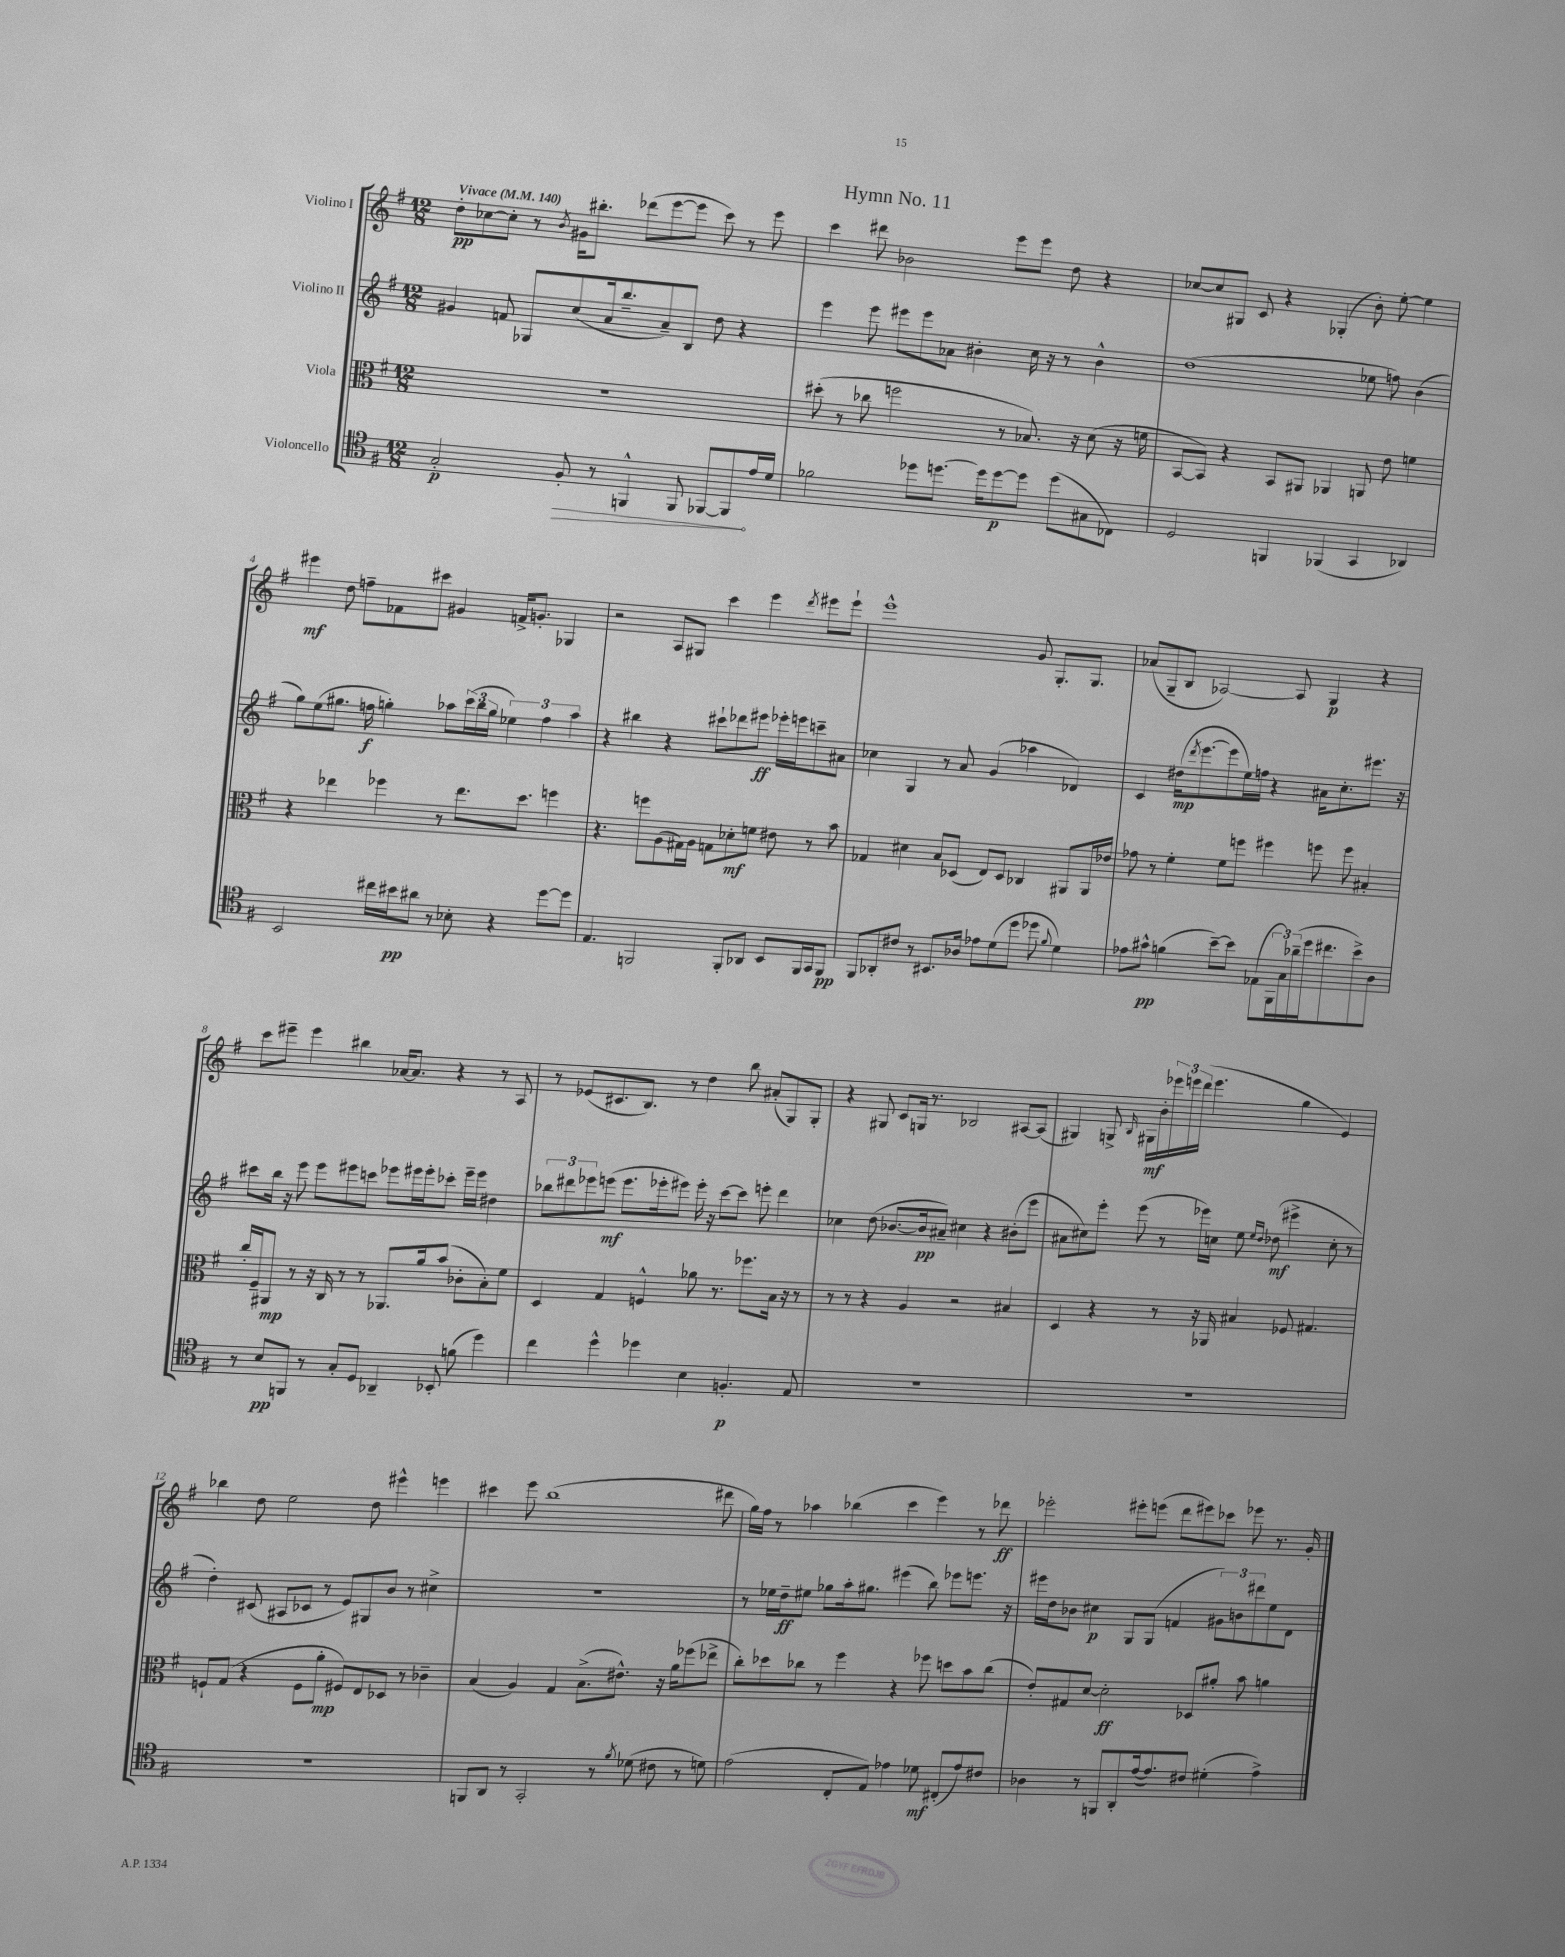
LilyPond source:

\header { title = "Hymn No. 11" }
<<
\new StaffGroup <<
\new Staff = "s0" \with { instrumentName = "Violino I" } {
    \clef treble \key g \major \numericTimeSignature \time 12/8 \tempo "Vivace" 4 = 140
    d''8-.\pp ces''8~ ces''8-. r8 \acciaccatura { b'8 } gis'16 bis''8.-. des'''8( e'''8~ e'''8 c'''8) r8 e'''8 |
    c'''4 dis'''8 bes'2 e'''8 e'''8 d''8 r4 |
    ces''8~ ces''8 gis8 c'8 r4 ges4-.( b'8-.) e''8~-. e''4 |
    eis'''4\mf d''8 f''8-- fes'8 cis'''8 gis'4 f'16-> g'8.-. ges4 |
    r2 a8 gis8 c'''4 e'''4 \acciaccatura { d'''8 } eis'''8 eis'''8-! |
    e'''1-^ g'8 g8.-. g8. |
    aes'8( g8-- b8 aes2~) aes8 g4\p r4 |
    c'''8 eis'''8-- eis'''4 bis''4 aes'16~ aes'8. r4 r8 a8 |
    r8 ees'8( cis'8. b8.) r8 d''4 b''8 ais'8-.( g8) g8-. |
    r4 gis8 c'8 g16 r8. bes2 ais8~ ais8( |
    gis4) g8-> \grace { b16 } gis16\mf b'16-. \tuplet 3/2 { ees'''16 e'''16 d'''16( } e'''4. g''4 e'4) |
    bes''4 d''8 e''2 d''8 eis'''4-^ e'''4 |
    cis'''4 e'''8 b''1( dis'''8 |
    g''16) fis''16 r8 aes''4 bes''4( c'''4 e'''4) r8 des'''8\ff |
    ees'''2-. eis'''8-. e'''8( d'''8 eis'''8) ces'''8 ees'''8 r8. g'16-. \bar "|." |
}
\new Staff = "s1" \with { instrumentName = "Violino II" } {
    \clef treble \key g \major \numericTimeSignature \time 12/8
    gis'4 f'8 ges8 c''8( a'16 b''8.-- a'8--) b8 d''8 r4 |
    e'''4 e'''8 eis'''8 eis'''8 aes'8 bis'4-. c''16 r16 r8 bis'4-^ |
    d''1( ees''8 f''8) b'4( |
    g''8) e''8( gis''8. f''16\f g''4-.) aes''8 \tuplet 3/2 { c'''16( b''16 g''16 } \tuplet 3/2 { ees''4) f''4 aes''4 } |
    r4 bis''4 r4 cis'''8-! des'''8 eis'''8\ff ees'''16-. e'''16 c'''8-- ais'8 |
    ces''4 g4 r8 a'8 g'4( aes''4 des'4) |
    c'4 dis''16\mp( \acciaccatura { d'''8 } e'''8.~ e'''8 e''16) f''16 r4 ais'16 c''8.-. eis'''8. r16 |
    cis'''8 b''16 r16 e'''8 e'''8 eis'''8 c'''8 ees'''8 eis'''16 eis'''16-. ces'''8-. eis'''16-- eis'''16 dis''4 |
    \tuplet 3/2 { bes''8 dis'''8 ees'''8 } e'''8\mf( e'''8. ees'''16-. eis'''8) eis'''16-. r16 c'''8~ c'''8 e'''8-. dis'''4 |
    ces''4 d''8( bes'8.~ bes'16\pp ais'8--) cis''4 r4 bis'8-.( e'''8 |
    ais'8 cis''8) e'''8-. e'''8( r8 ees'''16) c''16 e''8 \grace { e''16 d''16 } des''8\mf( eis'''4-> c''8-. r8 |
    d''4-.) cis'8( ais8 ces'8 r8 e'8) gis8 b'8 r8 cis''4-> |
    R1. |
    r8 ees''16 d''16--\ff eis''8 ges''8 a''16-. gis''8. eis'''4( b''8) ees'''8 e'''8. r16 |
    eis'''16 d''16 bes'8 cis''4\p g8 g8( f'4 \tuplet 3/2 { gis'8) b'8 dis'''8 } e''8 d'8 \bar "|." |
}
\new Staff = "s2" \with { instrumentName = "Viola" } {
    \clef alto \key g \major \numericTimeSignature \time 12/8
    R1. |
    dis''8-.( r8 ces''8 f''2 r8 bes8.) r16 d'8( r16 f'16 |
    b,8~ b,8) r4 b,8 ais,8 aes,4 a,8 e'8 f'4 |
    r4 ees''4 fes''4 r8 ees''8. d''8. f''4 |
    r4. f''8 a8( gis16) a16 g8 des'8-.\mf f'8 eis'8 r8 b'8 |
    ges4 dis'4 b8 des8( e8) des8 ces4 ais,8 ais,16 ees'16 |
    ges'8 r8 fis'4-. fis'8 f''8 fis''4 f''8 f''8 bis4-. |
    c''16-. fis16-- ais,8\mp r8 r16 c16 r8 r8 aes,8. a'16 b'8( ces'8-. b8-.) fis'8 |
    d4 g4 f4-^ aes'8 r8. fes''8. b16 r16 r8 |
    r8 r8 r4 a4 r2 bis4 |
    d4 r4 r8 r16 aes,16 bis4 fes8 gis4. |
    f8-! g8( r4 f8 a'8-.\mp fis8) e8 des8 r8 ces'4-- |
    b4( a4) g4 b8.->( eis'8.-^) r16 a'16 fes''8( ees''8-> |
    c''8-.) des''8 ces''8 r8 fis''4 r4 fes''8 d''8 b'8 ces''8( |
    e'8-.) gis8 d'8~ d'2-.\ff des8 ais'8-. b'8 a'4 \bar "|." |
}
\new Staff = "s3" \with { instrumentName = "Violoncello" } {
    \clef tenor \key g \major \numericTimeSignature \time 12/8
    g2-.\p \once \override Hairpin.circled-tip = ##t fis8-.\> r8 f,4-^ f,8 fes,8~ fes,8\! e'16 d'16 |
    fes'2 des''8 d''8.~ d''16 d''8~\p d''8 d''8( gis8 ces8) |
    d2 f,4 fes,4( g,4 aes,4) |
    b,2 cis''16 bis'16\pp ais'8 r8 bes8-. r4 d''8~ d''8 |
    e4. f,2 f,8-. aes,8 b,8 f,16 g,16 f,8\pp |
    fis,8 aes,8-. cis'8 r8 bis,8. aes16 ees'8 d'8( d''8 des''8 \appoggiatura { fis'8 } d'4) |
    ees'8 gis'8-^\pp f'4( b'8~--) b'8 ees8( \tuplet 3/2 { fis,16 g16) aes'16--( } d''16 cis''8. b'8->) a8 |
    r8 b8\pp f,8 r8 g8-. d8 aes,4-- bes,8-. f'8( d''4) |
    c''4 d''4-^ des''4 b4 f4.-.\p e8 |
    R1. |
    R1. |
    R1. |
    f,8 a,8 r8 g,2-. r8 \acciaccatura { fis'8 } des'8( cis'8 r8 d'8) |
    e'2( c8-. e8) ees'4 des'8\mf cis8-.( ees'8) cis'8 |
    aes4 r8 f,8 a,8-. e'16~( e'8.) cis'8 dis'4-.( e'4->) \bar "|." |
}
>>
>>
